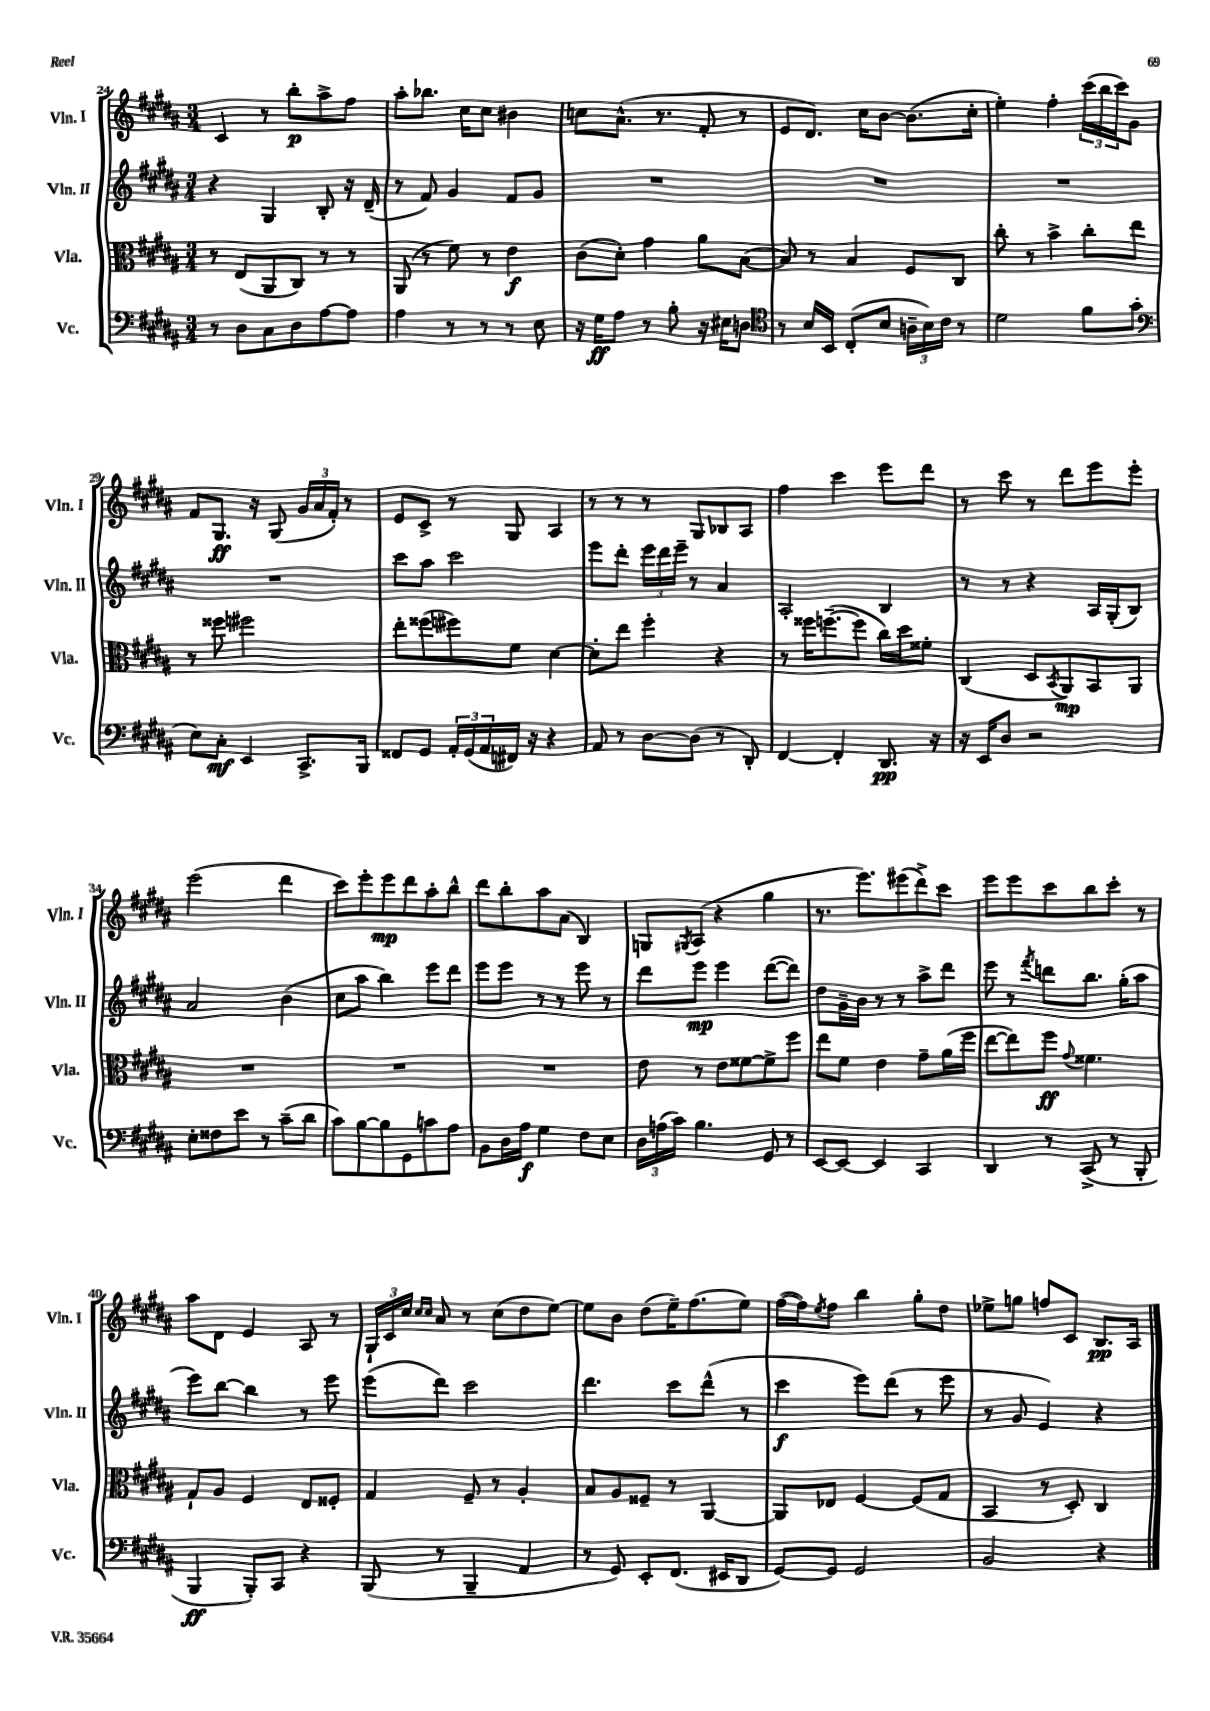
<<
\new StaffGroup <<
\new Staff = "s0" \with { instrumentName = "Vln. I" shortInstrumentName = "Vln. I" } {
    \clef treble \key b \major \numericTimeSignature \time 3/4
    cis'4 r8 b''8-.\p ais''8-> fis''8 |
    ais''8-. bes''8. cis''16 cis''8 bis'4 |
    c''8 ais'8.-^( r8. fis'8-. r8 |
    e'8 dis'8.) cis''16 b'8~ b'8.( cis''16-. |
    e''4-.) fis''4-. \tuplet 3/2 { cis'''16( b''16 cis'''16) } gis'8 |
    fis'8 gis8.\ff r16 gis8( \tuplet 3/2 { gis'16 ais'16 fis'16-.) } r8 |
    e'8 cis'8-> r8 gis8 ais4 |
    r8 r8 r8 gis8 bes8 ais8 |
    fis''4 cis'''4 e'''8 dis'''8 |
    r8 cis'''8 r8 dis'''8 e'''8 e'''8-. |
    e'''2( dis'''4 |
    cis'''8) e'''8-. e'''8\mp dis'''8 ais''8-. b''8-^ |
    dis'''8 b''8-. ais''8 ais'8( b4) |
    g8 \acciaccatura { gis8 } ais8( r4 gis''4 |
    r8. e'''8.) eis'''8( dis'''8->) cis'''8 |
    e'''8 e'''8 cis'''8 b''8 cis'''8-. r8 |
    ais''8 dis'8 e'4 ais8 r8 |
    \tuplet 3/2 { gis16-! cis'16 cis''16 } \grace { cis''16 cis''16 } ais'8 r8 cis''8( dis''8 e''8~) |
    e''8 b'8 dis''8( e''16--) fis''8.( e''8) |
    fis''16~( fis''16) \acciaccatura { e''8 } fis''8 b''4 gis''8-. dis''8 |
    ees''8-> g''8 f''8 cis'8 b8.\pp ais16 \bar "|." |
}
\new Staff = "s1" \with { instrumentName = "Vln. II" shortInstrumentName = "Vln. II" } {
    \clef treble \key b \major \numericTimeSignature \time 3/4
    r4 gis4 b8-. r16 dis'16--( |
    r8 fis'8) gis'4 fis'8 gis'8 |
    R2. |
    R2. |
    R2. |
    R2. |
    cis'''8 ais''8 cis'''2 |
    e'''8 dis'''8-. \tuplet 3/2 { e'''16 dis'''16 e'''16-- } r8 ais'4 |
    ais2-. b4 |
    r8 r8 r4 ais16 gis16-.( b8) |
    ais'2 b'4( |
    cis''8 ais''8 b''4) e'''8 dis'''8 |
    e'''8 e'''8 r8 r8 e'''8 r8 |
    dis'''8 e'''8\mp e'''4 dis'''8~( dis'''8) |
    dis''8 gis'16-- b'16 r8 r8 ais''8-> dis'''8 |
    e'''8 r8 \acciaccatura { fis'''8 } d'''8 b''8. gis''16-.( ais''8 |
    e'''8) b''8~ b''4 r8 e'''8 |
    e'''8( dis'''8) cis'''2 |
    dis'''4. cis'''8 dis'''8-^( r8 |
    cis'''4\f e'''8) dis'''8( r8 e'''8 |
    r8 gis'8 e'4) r4 \bar "|." |
}
\new Staff = "s2" \with { instrumentName = "Vla." shortInstrumentName = "Vla." } {
    \clef alto \key b \major \numericTimeSignature \time 3/4
    r8 e8( ais,8 cis8) r8 r8 |
    ais,8( r8 fis'8) r8 e'4\f |
    cis'8( dis'8-.) gis'4 ais'8 b8~( |
    b8) r8 b4 fis8 cis8 |
    cis''8-. r8 b'4-> cis''8-. e''8 |
    r8 fisis''8 fis''2 |
    e''8-. fisis''8( fis''8) fis'8 dis'4~ |
    dis'8-. e''8 fis''4-. r4 |
    r8 fisis''16 f''8.~--( f''8 cis''16) dis''16 fisis'8-. |
    cis4( dis8 \acciaccatura { b,8 } ais,8\mp) b,8 ais,8 |
    R2. |
    R2. |
    R2. |
    e'8 r8 e'8 fisis'8~ fisis'8-> fis''8 |
    e''8 fis'8 e'4 gis'8-- ais'16( fis''16 |
    e''8~ e''8) fis''8\ff \appoggiatura { gis'8 } fisis'4. |
    gis8-! ais8 fis4 e8 fisis8-. |
    gis4 fis8-- r8 ais4-. |
    b8 ais8 fisis8-- r8 ais,4~ |
    ais,8 ees8 fis4~ fis8( gis8 |
    b,4 r8 dis8-.) cis4 \bar "|." |
}
\new Staff = "s3" \with { instrumentName = "Vc." shortInstrumentName = "Vc." } {
    \clef bass \key b \major \numericTimeSignature \time 3/4
    r8 dis8 cis8 dis8 ais8~ ais8 |
    ais4 r8 r8 r8 e8 |
    r16 gis16\ff ais8 r8 b8-. r16 eis16 d8 |
    \clef tenor r8 b16 b,16 cis8-.( b8 \tuplet 3/2 { a16-- b16) cis'16 } r8 |
    dis'2 fis'8 gis'8( |
    \clef bass e8) cis8-.\mf e,4 cis,8.-> b,,16 |
    fisis,8 gis,8 \tuplet 3/2 { ais,16-. gis,16( ais,16 } fis,16) r16 r4 |
    ais,8 r8 dis8~ dis8( r8 dis,8-.) |
    fis,4~ fis,4-. dis,8.\pp r16 |
    r16 e,16 dis8 r2 |
    e8-. fisis8 e'8 r8 cis'8--( dis'8 |
    cis'8) b8~ b8 gis,8 c'8 ais8 |
    b,8 dis16 ais16\f gis4 fis8 e8 |
    \tuplet 3/2 { dis16 a16( cis'16) } b4. gis,8 r8 |
    e,8~ e,8~ e,4 cis,4 |
    dis,4 r8 cis,8->( r8 b,,8-. |
    b,,4\ff b,,8-.) cis,8 r4 |
    b,,8( r8 b,,4-- ais,4 |
    r8 gis,8) e,8-. fis,8.( eis,16 dis,8 |
    gis,8~) gis,8 gis,2 |
    b,2 r4 \bar "|." |
}
>>
>>
\layout { \context { \Score currentBarNumber = #24 } }
